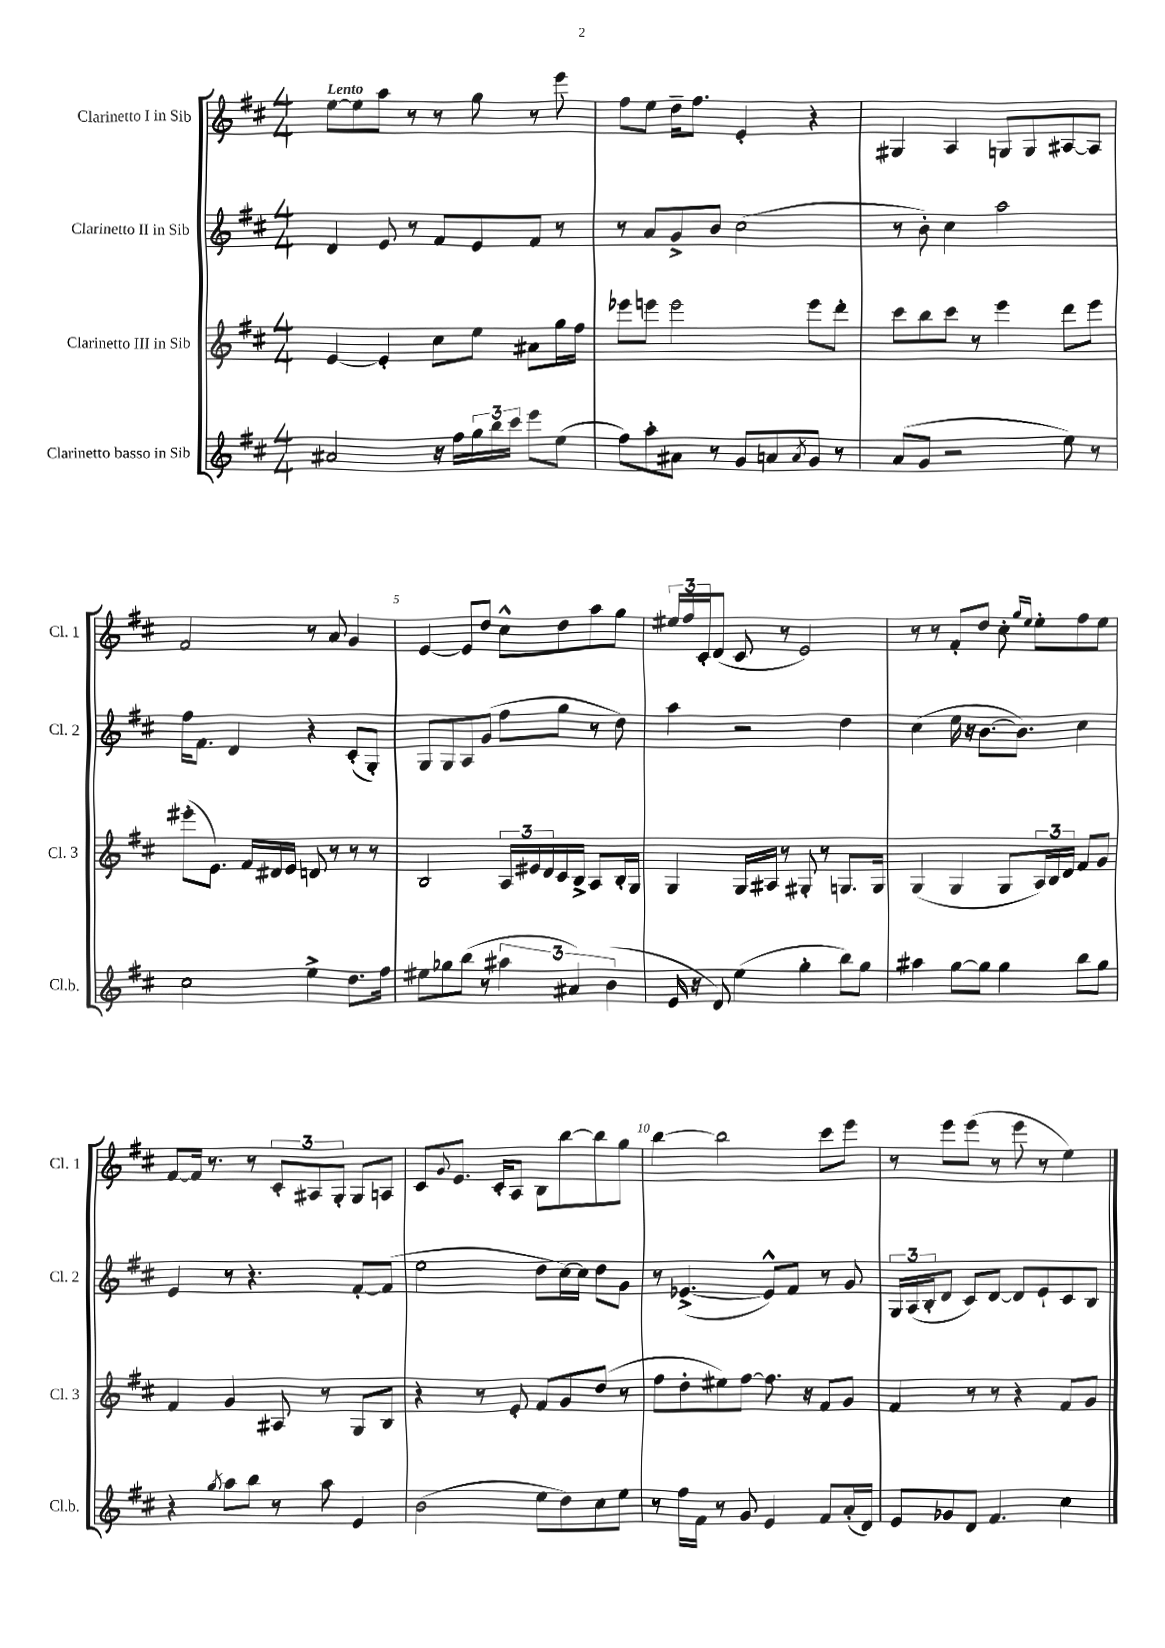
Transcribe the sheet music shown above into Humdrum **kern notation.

**kern	**kern	**kern	**kern
*staff4	*staff3	*staff2	*staff1
*clefG2	*clefG2	*clefG2	*clefG2
*k[f#c#]	*k[f#c#]	*k[f#c#]	*k[f#c#]
*M4/4	*M4/4	*M4/4	*M4/4
2a#/	[4e/	4d/	[8ee\L
.	.	.	8ee\]
.	4e'/]	8e/	8aa\J
.	.	8r	8r
16r	8cc#\L	8f#/L	8r
16ff#\LL	.	.	.
24gg\	8ee\J	8e/	8gg\
24bb\	.	.	.
24ccc#\JJ	.	.	.
8eee\L	8a#\L	8f#/J	8r
(8ee\J	16gg\L	8r	8eee\
.	16ff#\JJ	.	.
=	=	=	=
8ff#\L)	8eee-\L	8r	8ff#\L
8aa'\	8eee\J	8a/L	8ee\J
8a#\J	2eee\	8g^/	16dd~\LK
.	.	.	8.ff#\J
8r	.	8b/J	.
8g/L	.	(2cc#\	4e'/
8a/	.	.	.
8qa/	.	.	.
8g/J	8eee\L	.	4r
8r	8ddd'\J	.	.
=	=	=	=
(8a/L	8ccc#\L	8r	4G#/
8g/J	8bb\	8b'\)	.
2r	8ccc#\J	4cc#\	4A/
.	8r	.	.
.	4eee\	2aa\	8G/L
.	.	.	8G/
8ee\)	8ddd\L	.	[8A#/
8r	8eee\J	.	8A#/]J
=	=	=	=
2cc#\	(8eee#'\L	16ff#\LK	2f#/
.	.	8.f#\J	.
.	8.e\J)	.	.
.	.	4d/	.
.	16f#/LL	.	.
.	16d#/	.	.
.	16e/JJ	.	.
4ee^\	8d/	4r	8r
.	8r	.	8a/
8.dd\L	8r	(8c#'/L	4g/
.	8r	8G'/J)	.
16ff#\Jk	.	.	.
=	=	=	=
8ee#\L	2B/	8G/L	[4e/
8gg-\	.	8G/	.
(8bb\J	.	8A/	8e/]L
8r	.	(8g/J	8dd/J
6aa#\	24A/LL	8ff#\L	8cc#^^\L
.	24e#/	.	.
.	24d/	.	.
.	16c#/	8gg\J	8dd\
6a#/)	.	.	.
.	16B^/JJ	.	.
.	8A/L	8r	8aa\
(6b\	.	.	.
.	16B'/L	8dd\)	8gg\J
.	16G/JJ	.	.
=	=	=	=
16e/	4G/	4aa\	24ee#/LL
.	.	.	24ff#/
16r	.	.	.
.	.	.	24c#'/J
8d/)	.	.	(8d/J
(4ee\	16G/LL	2r	8c#/
.	16A#/JJ	.	.
.	8r	.	8r
4gg'\	8G#'/	.	2e/)
.	8r	.	.
8bb\L)	8.G/L	4dd\	.
8gg\J	.	.	.
.	16G/Jk	.	.
=	=	=	=
4aa#\	(4G/	(4cc#\	8r
.	.	.	8r
[8gg\L	4G/	16ee\	8f#'/L
.	.	16r	.
8gg\]J	.	[8.b\L	8dd/J
4gg\	8G/L	.	8cc#'\
.	.	8.b\]J)	.
.	.	.	16qqgg/LL
.	.	.	16qqee/JJ
.	24A/L)	.	8ee'\L
.	24B/	.	.
.	24d/JJ	.	.
8bb\L	8f#/L	4cc#\	8ff#\
8gg\J	8g/J	.	8ee\J
=	=	=	=
4r	4f#/	4e/	[8f#/L
.	.	.	16f#/]Jk
.	.	.	8.r
8qgg/	.	.	.
8aa\L	4g/	8r	.
8bb\J	.	4.r	8r
8r	8A#/	.	12c#'/L
.	.	.	12A#/
8aa\	8r	.	.
.	.	.	12G'/J
4e/	8G/L	[8f#'/L	8G/L
.	8B/J	(8f#/]J	8A/J
=	=	=	=
(2b\	4r	2ee\	8c#/L
.	.	.	8qqg/
.	.	.	8.e/J
.	8r	.	.
.	.	.	16c#'/LK
.	8e'/	.	8A/J
8ee\L	8f#/L	8dd\L	8B\L
8dd\)	8g/	[16cc#\L)	[8bb\
.	.	16cc#\]JJ	.
8cc#\	(8dd/J	8dd\L	8bb\]
8ee\J	8r	8g\J	8gg\J
=	=	=	=
8r	8ff#\L	8r	[4bb\
16ff#\LL	8dd'\	([4.e-^/	.
16f#\JJ	.	.	.
8r	8ee#\)	.	2bb\]
8g/	[8ff#\J	.	.
4e/	8.ff#\]	8e-^^/]L)	.
.	.	8f#/J	.
.	16r	.	.
8f#/L	8f#/L	8r	8ccc#\L
(16a'/L	8g/J	8g/	8eee\J
16d/JJ)	.	.	.
=	=	=	=
8e/L	4f#/	24G/LL	8r
.	.	(24A/	.
.	.	24B'/J	.
8g-/	.	8d/J	8eee\L
8d/J	8r	8c#/L)	(8eee\J
4.f#/	8r	[8d/J	8r
.	4r	8d/]L	8eee\
.	.	8e`/	8r
4cc#\	8f#/L	8c#/	4ee\)
.	8g/J	8B/J	.
==	==	==	==
*-	*-	*-	*-
